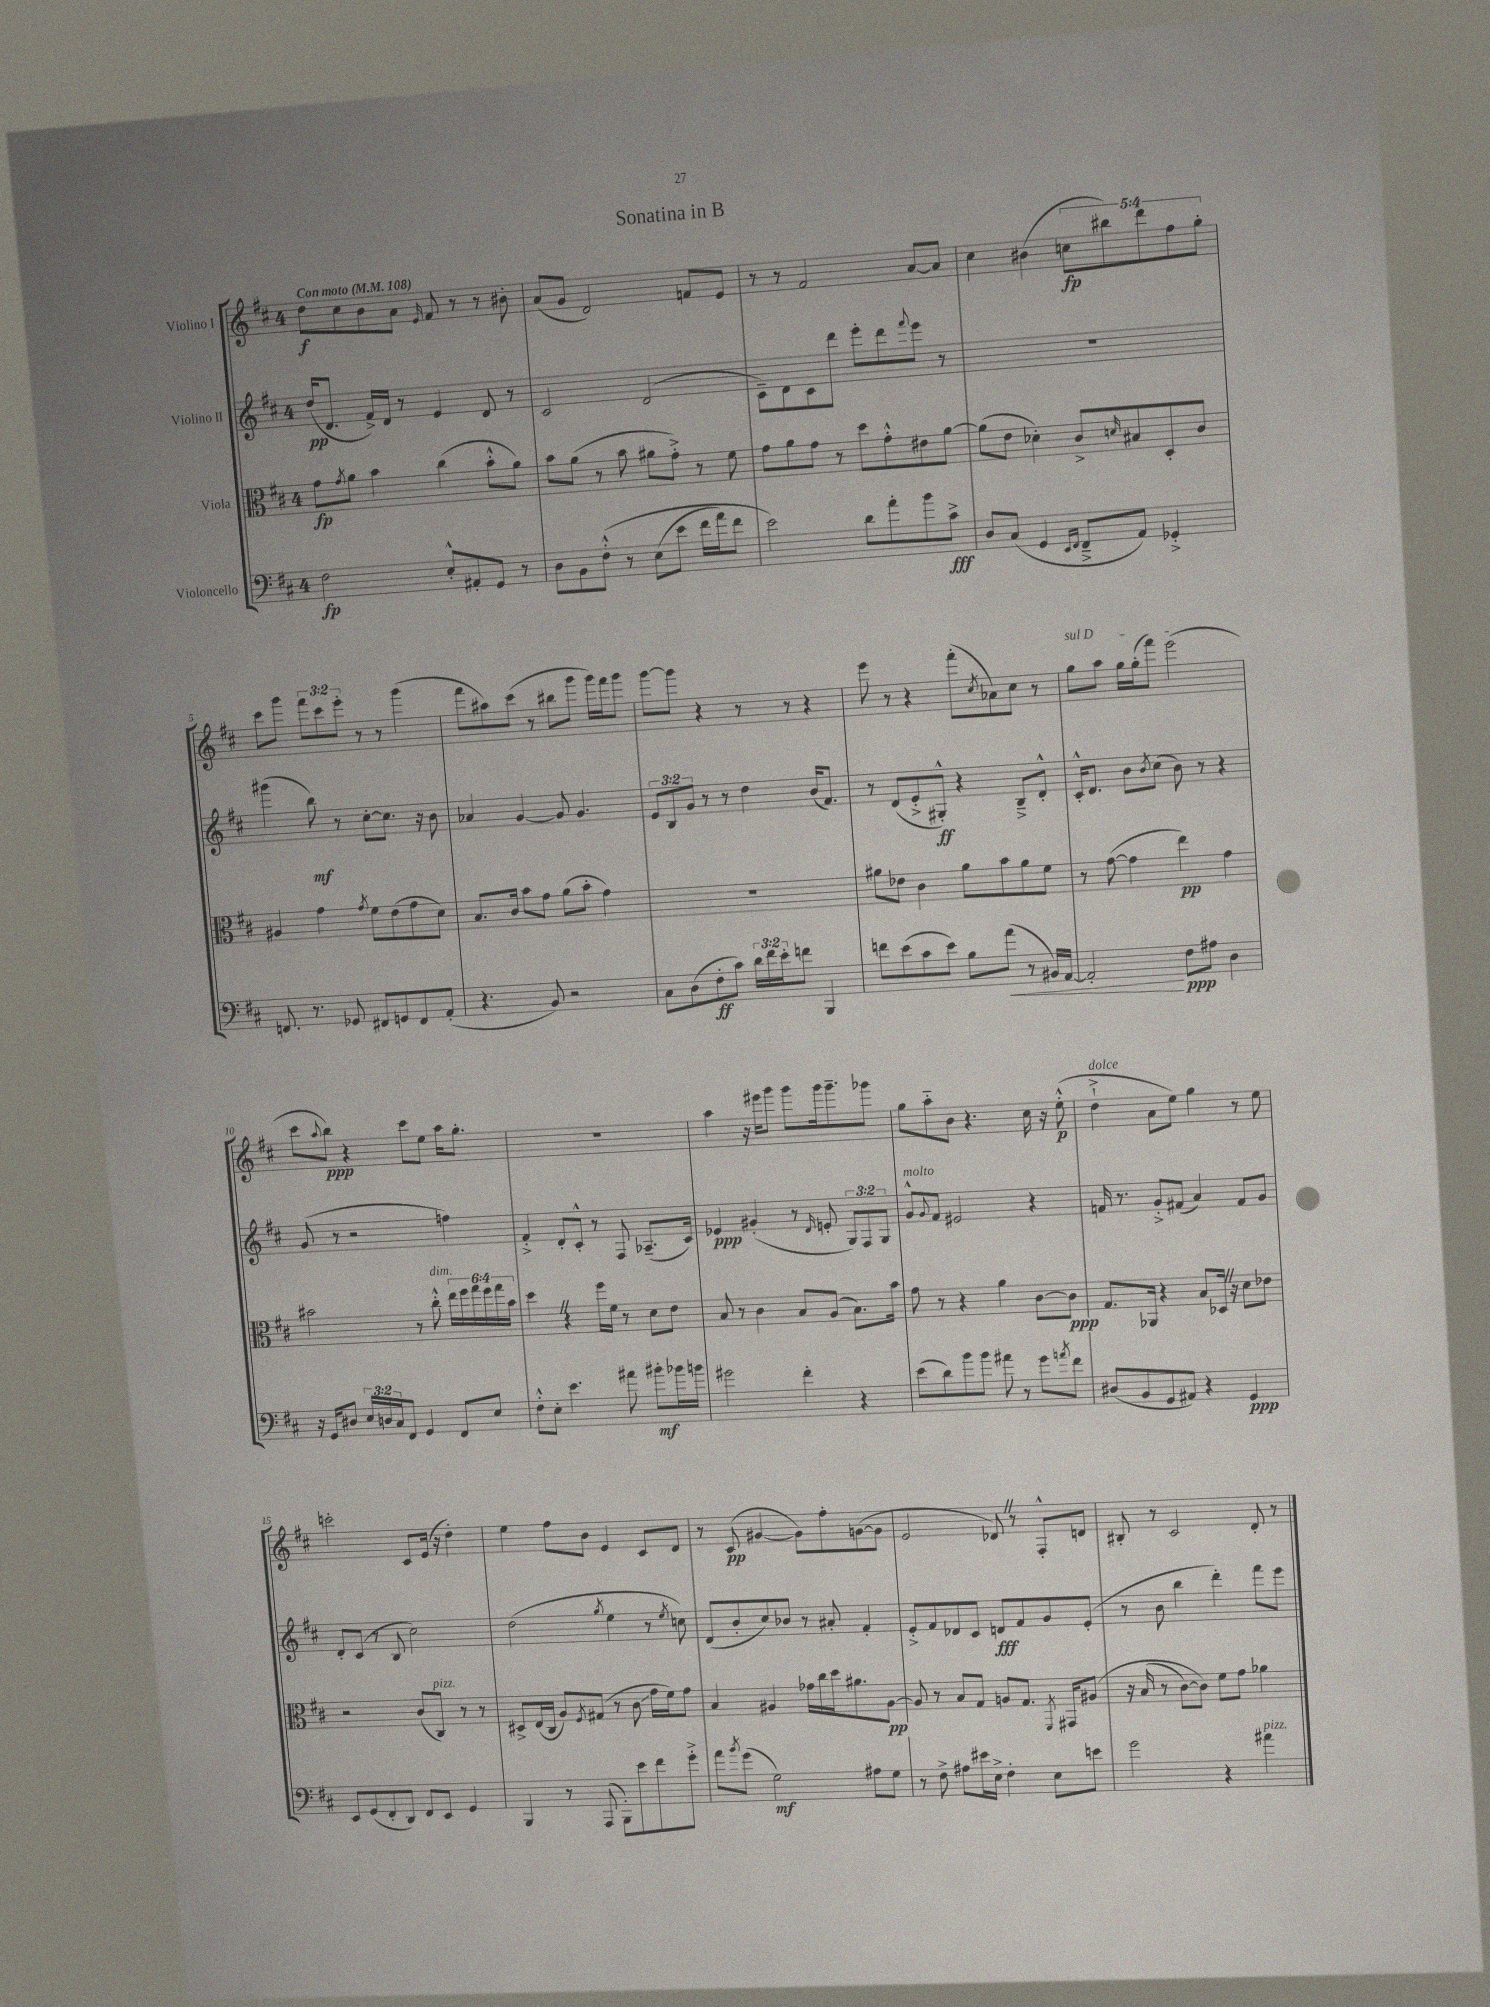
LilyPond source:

\header { title = "Sonatina in B" }
<<
\new StaffGroup <<
\new Staff = "s0" \with { instrumentName = "Violino I" } {
    \clef treble \key d \major \once \override Staff.TimeSignature.style = #'single-digit \time 4/4 \override Staff.TupletNumber.text = #tuplet-number::calc-fraction-text \tempo "Con moto" 4 = 108
    d''8\f cis''8 b'8 a'8 \grace { e'16 } fis'8 r8 r8 bis'8-. |
    a'8( g'8 d'2) f'8 e'8 |
    r8 r8 fis'2 a'8~ a'8 |
    cis''4 bis'4( \tuplet 5/4 { c''8\fp bis''8) d'''8 fis''8 g''8-. } |
    cis'''8 g'''8 \tuplet 3/2 { fis'''8 cis'''8 e'''8-. } r8 r8 g'''4( |
    fis'''8 ais''8) cis'''8( r8 bis''8 g'''8 g'''16) fis'''16 g'''8 |
    g'''8~ g'''8 r4 r8 r8 r4 |
    e'''8 r8 r4 fis'''8-.( \acciaccatura { cis''8 } aes'8) cis''8 r8 |
    \once \override TextSpanner.bound-details.left.text = \markup { \italic "sul D" } g''8\startTextSpan a''8 g''16 g''16-.( fis'''8) e'''2( |
    cis'''8 \appoggiatura { a''8 } b''8\ppp\stopTextSpan) r4 cis'''8 e''8 a''16 g''8.-. |
    R1 |
    a''4 r16 eis'''16 g'''8 g'''8 g'''16 g'''8.-- ges'''8 |
    g''8 a''8-_ b'8 r4. cis''16 r16 e''8-.-^\p( |
    d''4-!->^\markup { \italic "dolce" } a'8 e''8) g''4 r8 e''8 |
    c'''2-. cis'8 e'16( r16 d''4-.) |
    e''4 fis''8 b'8 e'4 cis'8 d'8 |
    r8 cis'8\pp( gis'4~ gis'8) fis''8-. g'8~( g'8 |
    e'2 des'8) \once \override BreathingSign.text = \markup { \musicglyph "scripts.caesura.straight" } \breathe r8 fis8-.-^ d'8 |
    bis8-. r8 cis'2 d'8-. r8 \bar "|." |
}
\new Staff = "s1" \with { instrumentName = "Violino II" } {
    \clef treble \key d \major \once \override Staff.TimeSignature.style = #'single-digit \time 4/4 \override Staff.TupletNumber.text = #tuplet-number::calc-fraction-text
    d''16\pp( d'8. fis'16->) d'16 r8 e'4 d'8 r8 |
    cis'2 d'2( |
    cis'8--) d'8 cis'8 d'''8 e'''8-. d'''8 \appoggiatura { fis'''8 } e'''8 r8 |
    R1 |
    gis'''4( b''8\mf) r8 cis''8~-. cis''8. r16 b'8 |
    aes'4 g'4~ g'8 g'4. |
    \tuplet 3/2 { e'8 b8 g'8 } r8 r8 d''4 b'16( fis'8.) |
    r8 d'8( e'8-.-> gis8-.-^\ff) r4 b8---> d'8-.-^ |
    cis'16-.-^ d'8. b'8 \acciaccatura { b'8 } cis''8( b'8) r8 r4 |
    g'8( r8 r2 f''4) |
    fis'4-.-> d'8-. cis'8-.-^ r8 fis8 aes8.--( cis'16) |
    ees'4\ppp gis'4-.( r8 \grace { d'16 } e'8-. \tuplet 3/2 { g8) fis8 g8 } |
    g'8-^^\markup { \italic "molto" } \appoggiatura { g'8 } fis'8 eis'2 r4 |
    f'16 r8. g'8-.-> fis'8( a'4) fis'8 g'8 |
    d'8-. cis'8( r8 b8 cis''2) |
    d''2( \acciaccatura { g''8 } e''4 r8 \acciaccatura { e''8 } c''8) |
    d'8( b'8-. cis''8) bes'8 r8 ais'8-. fis'4-. |
    e'8-.-> fis'8 des'8 cis'8 d'8\fff fis'8 g'8 e'8-.( |
    r8 b'8 b''4 d'''4-.) fis'''8 e'''8 \bar "|." |
}
\new Staff = "s2" \with { instrumentName = "Viola" } {
    \clef alto \key d \major \once \override Staff.TimeSignature.style = #'single-digit \time 4/4 \override Staff.TupletNumber.text = #tuplet-number::calc-fraction-text
    g'8\fp \acciaccatura { g'8 } a'8 b'4 cis''4( b'8-.-^ a'8) |
    b'8 a'8( r8 b'8 ais'8 g'8-.->) r8 fis'8 |
    g'8 a'8 g'8 r8 d''8 g'8-.-^ eis'8 a'8~ |
    a'8( e'8 des'4-.) cis'8-> \grace { d'16 } bis8 d8-. cis'8 |
    ais4 g'4 \acciaccatura { g'8 } fis'8 e'8( g'8 d'8) |
    b8. cis'16 b'8 g'8 a'8( b'8-. g'4) |
    R1 |
    ais'8 ees'8 cis'4 ais'8 b'8 ais'8 fis'8 |
    r8 g'8~( g'4 e''4\pp) g'4 |
    bis'2 r8 cis''8-.-^^\markup { \italic "dim." } \tuplet 6/4 { e''16 fis''16 g''16 fis''16 g''16 bis'16 } |
    d''4 \once \override BreathingSign.text = \markup { \musicglyph "scripts.caesura.straight" } \breathe r4 fis''16 fis'16 r8 d'8 e'8 |
    b8 r8 cis'4 b8 a8( b8.) b'16 |
    g'8 r8 r4 a'4 cis'8~ cis'8\ppp |
    g8. aes,16 r4 b8 des16 \once \override BreathingSign.text = \markup { \musicglyph "scripts.caesura.straight" } \breathe r16 d'8 ees'8 |
    r2 cis'8( cis8^\markup { \italic "pizz." }) r8 r8 |
    dis8-> e16( cis16 a8) \acciaccatura { fis8 } gis8( r8 cis'8\glissando g'16 fis'16) g'8 |
    b4 ais4 ges'16 cis''16 d''16 ais'8. ais8~\pp |
    ais8 r8 b8 g8 a8 g8. \acciaccatura { fis,8 } gis,16 ais8\( |
    r16 b16( r8 cis'8~) cis'8\) fis'8 g'8 aes'4 \bar "|." |
}
\new Staff = "s3" \with { instrumentName = "Violoncello" } {
    \clef bass \key d \major \once \override Staff.TimeSignature.style = #'single-digit \time 4/4 \override Staff.TupletNumber.text = #tuplet-number::calc-fraction-text
    fis2\fp e8-.-^ ais,8-. g,8 r8 |
    d8 b,8 fis8-.-^\( r8 e8( e'8 fis'16 a'16) fis'8 |
    e'2\) d'8 a'8-. b'8 cis'8->\fff |
    d8 cis8( g,4 \grace { e,16 fis,16 } fis,8---> a,8) ges,4-.-> |
    f,8. r8. ges,8 fis,8 g,8 fis,8 a,8-.( |
    r4. b,8) r2 |
    cis8 d8( fis8-.\ff cis'8) \tuplet 3/2 { d'16 fis'16 e'16-. } f'8 b,,4 |
    f'8 e'8( cis'8 e'8) b8 a'8\<( r8 bis,16) a,16~ |
    a,2-.\! fis8\ppp ais8 d4 |
    r16 g,16 dis8 \tuplet 3/2 { e16 d16 cis16 } fis,8 g,4 fis,8 e8 |
    fis8-.-^ e8-. e'4. ais'8 bis'8-.\mf bes'16 b'16 |
    gis'2 fis'4-. r4 |
    e'8( d'8) b'8 b'8 ais'8 r8 g'8 \acciaccatura { a'8 } fis'8 |
    dis8( b,8 g,8 ais,8) r4 g,4\ppp |
    e,8 g,8( fis,8-. d,8) fis,8 e,8 g,4 |
    b,,4 r8 a,,8( b,,8-.) e'8 fis'8 g'8-.-> |
    a'8 \acciaccatura { b'8 } g'8( g2\mf) ais8 g8 |
    r8 fis8-> ais8 eis'16 e16-> fis4-. e8 e'8 |
    g'2 r4 ais'4^\markup { \italic "pizz." } \bar "|." |
}
>>
>>
